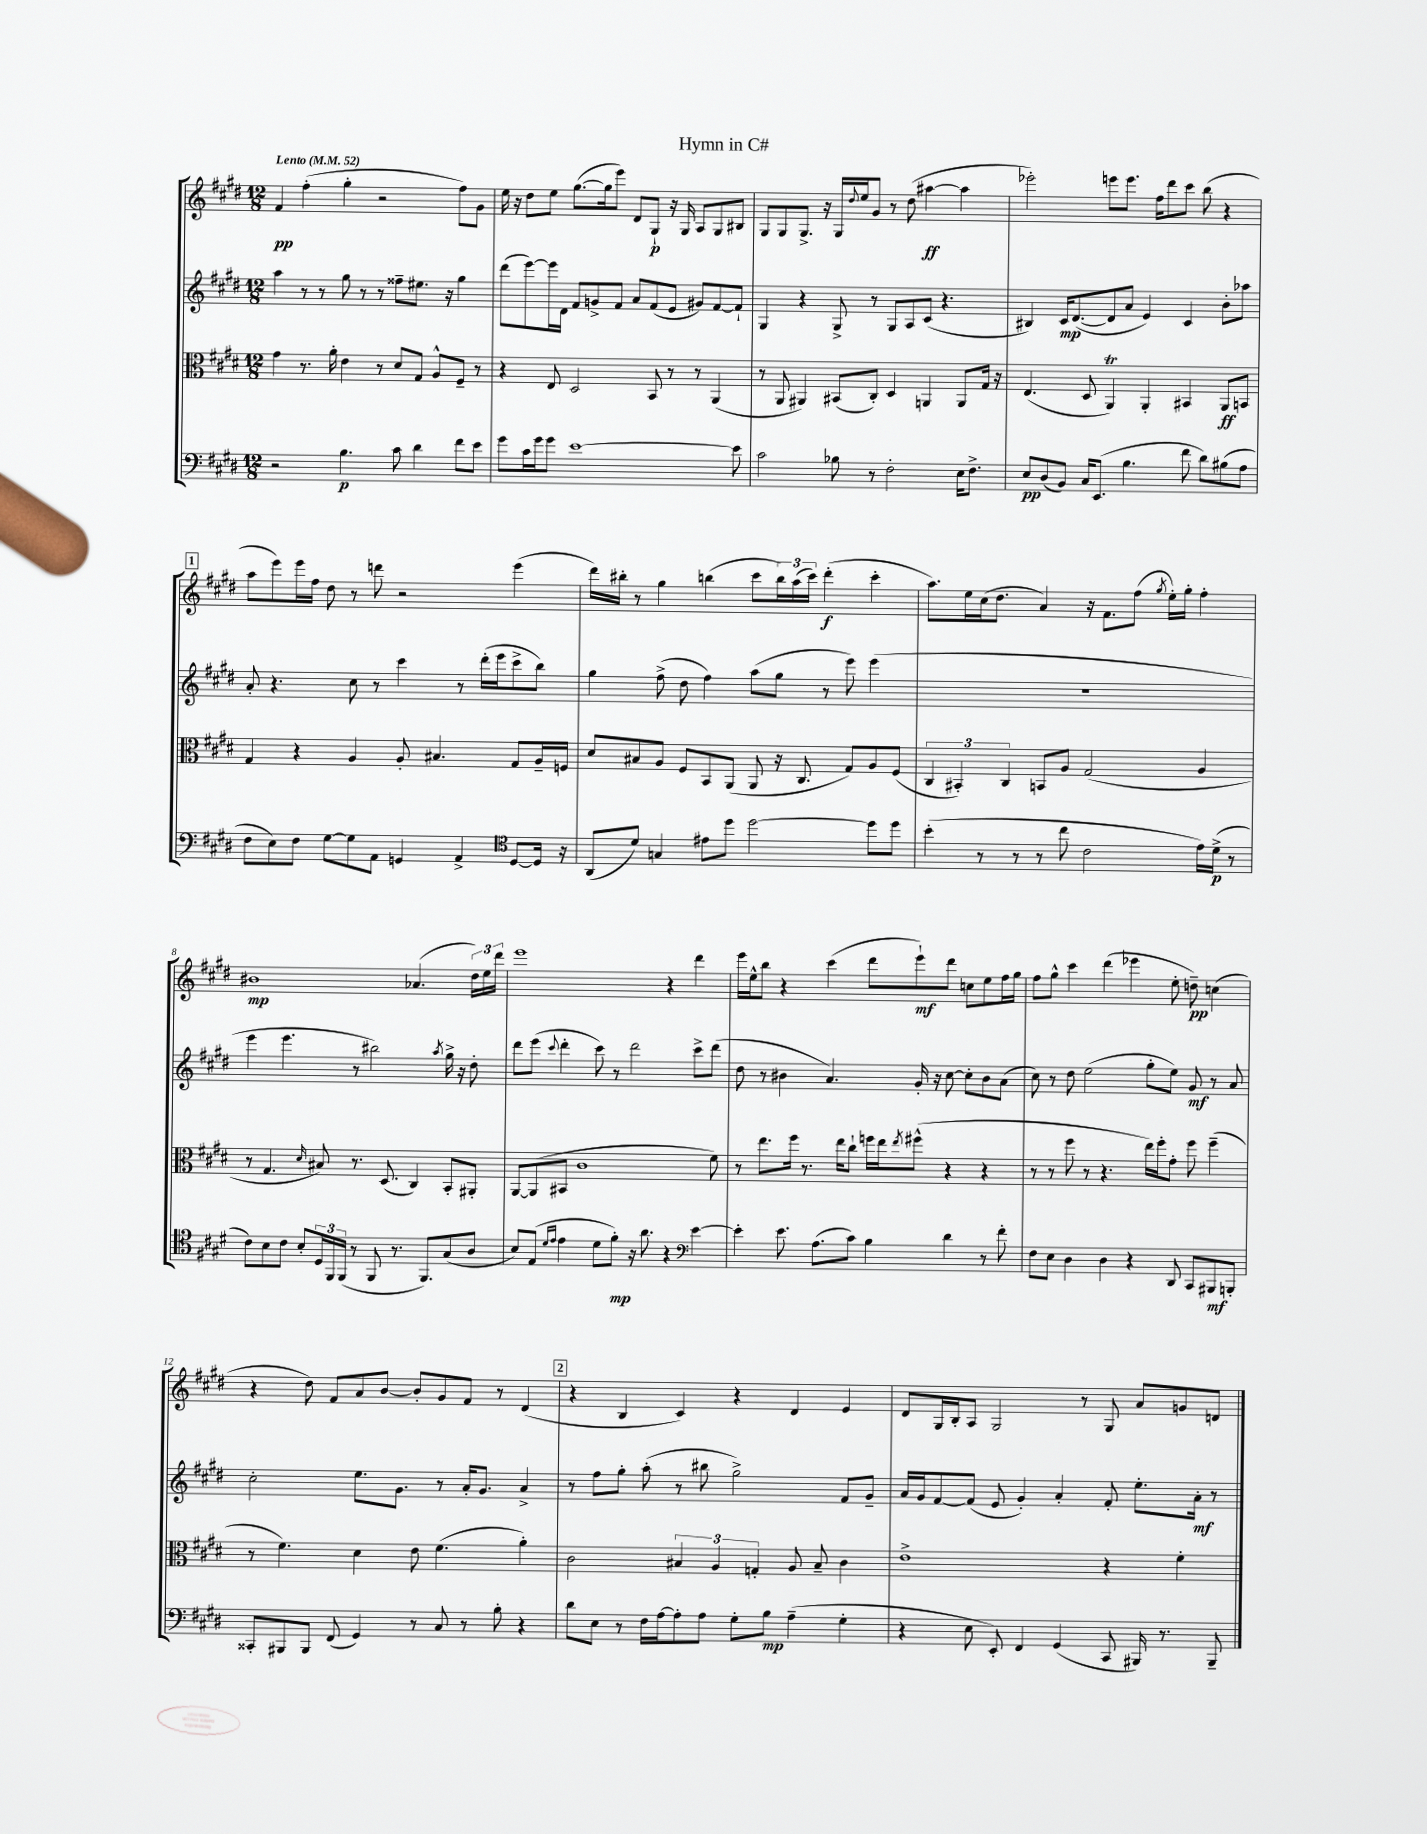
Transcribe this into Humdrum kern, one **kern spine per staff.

**kern	**kern	**kern	**kern
*staff4	*staff3	*staff2	*staff1
*clefF4	*clefC3	*clefG2	*clefG2
*k[f#c#g#d#]	*k[f#c#g#d#]	*k[f#c#g#d#]	*k[f#c#g#d#]
*M12/8	*M12/8	*M12/8	*M12/8
*MM52	*MM52	*MM52	*MM52
2r	4g#	4aa	4f#
.	8.r	8r	(4ff#'
.	.	8r	.
.	16a'	.	.
4.B	4e	8gg#	4gg#'
.	.	8r	.
.	8r	8r	2r
8c#	8d#	8ff##~	.
4d#	8G#	8.ee#	.
.	8A^^	.	.
.	.	16r	.
8f#	8F#~	4gg#	8ff#)
8e	8r	.	8g#
=	=	=	=
8g#	4r	(8ddd#	16ee
.	.	.	16r
16c#	.	[8eee)	8dd#
16g#	.	.	.
8g#	8E	16eee]	8ee
.	.	16d#	.
[1e	2D#	8f#	([8.gg#
.	.	8g^	.
.	.	.	16gg#]
.	.	8f#	8eee)
.	.	8a	8d#
.	8BB	(8f#	8G#`
.	8r	8e	16r
.	.	.	16G#
.	8r	8g#)	8A
.	(4AA	[8f#	8G#
8e]	.	8f#`]	8B#
=	=	=	=
2c#	8r	4G#	8G#
.	8AA	.	8G#
.	4AA#)	4r	8.G#^
.	.	.	16r
8B-	(8BB#	8G#^	16G#
.	.	.	8qqdd#
.	.	.	16ee
8r	8C#')	8r	8g#
2F#'	4D#	8G#	8r
.	.	8A	(8dd#
.	4AA	(8c#	[4aa#
.	.	4.r	.
16E	8AA	.	4aa#]
8.F#^	.	.	.
.	16G#	.	.
.	16r	.	.
=	=	=	=
8E	(4.E	4B#)	2eee-')
(8D#	.	.	.
8BB)	.	16c#	.
.	.	([8.d#	.
16C#	8D#	.	.
(8.EE	.	.	.
.	4AA)	8d#]	8eee
4.B	.	8a	8.eee
.	4AA'	4e)	.
.	.	.	16ff#
.	.	.	8ddd#
8f#	4BB#	4c#	8ccc#
8d#)	.	.	(8bb
(8B#	8AA	8b'	4r
8A	8BB	8aa-	.
=	=	=	=
8F#	4G#	8a'	8aa
8E)	.	4.r	8eee)
8F#	4r	.	16eee
.	.	.	16ff#
[8G#	.	.	8dd#
8G#]	4A	8cc#	8r
8AA	.	8r	8ddd
4GG	8A'	4ccc#	2r
.	4.B#	.	.
4AA^	.	8r	.
.	.	(16ddd#'	.
.	.	16eee	.
*clefC4	*	*	*
[8D#	8G#	8ccc#^	(4eee
16D#]	16A~	8bb)	.
16r	16F	.	.
=	=	=	=
(8AA	8d#	4gg#	16ddd#)
.	.	.	16bb#'
8d#)	8B#	.	8r
4G	8A	(8ff#^	4gg#
.	8F#	8dd#	.
8e#	8BB	4ff#)	(4bb
8dd#	(8AA	.	.
[2dd#	8AA	(8aa	8ccc#
.	16r	8gg#	24bb)
.	.	.	(24aa
.	8.C#	.	.
.	.	.	24ccc#)
.	.	8r	(4ddd#'
.	8G#)	8eee)	.
8dd#]	8A	(4eee	4ccc#'
8dd#	(8F#	.	.
=	=	=	=
(4b'	6C#	1.r	8.aa)
.	6BB#')	.	.
.	.	.	16ee
8r	.	.	(16cc#
.	.	.	8.dd#
.	6C#	.	.
8r	.	.	.
8r	8BB	.	4a)
8cc#	8A	.	.
2c#	(2G#	.	16r
.	.	.	8.f#
.	.	.	(8ff#
.	.	.	8qgg#
.	.	.	16ee')
.	.	.	16gg#'
16e)	4A	.	4ff#'
(16d#^	.	.	.
8r	.	.	.
=	=	=	=
8c#)	8r	4eee	1b#
8B	4.G#	.	.
8c#	.	4.eee	.
8B'	.	.	.
.	16qqd#	.	.
24D#	8B#)	.	.
24FF#	.	.	.
(24FF#	.	.	.
8r	8.r	8r	.
8FF#	.	2bb#)	.
.	(8.D#	.	.
8.r	.	.	.
.	4C#)	.	(4.a-
8.FF#)	.	.	.
.	.	8qaa	.
(8G#	8BB'	16gg#^	.
.	.	16r	.
8A	8AA#'	8dd#'	24dd#)
.	.	.	24ee
.	.	.	24ddd#
=	=	=	=
8B)	[8AA	8ddd#	1eee
(8E	(8AA]	(8eee	.
16qqd#	.	.	.
16qqe	.	8qqccc#	.
4e	8BB#	4ddd#'	.
.	1c#	.	.
8d#	.	8ccc#)	.
8f#')	.	8r	.
16r	.	2ddd#	.
8.a	.	.	.
4r	.	.	4r
*clefF4	*	*	*
[4e	.	8ccc#^	4ddd#
.	8f#)	(8ddd#	.
=	=	=	=
4e']	8r	8dd#	16eee
.	.	.	16ee^^
.	8.ee	8r	8bb
8.e	.	4b#	4r
.	16ff#	.	.
.	8.r	.	.
(8.A	.	.	.
.	.	4.a)	(4ccc#
.	16ee	.	.
8c#)	8cc#`	.	.
4B	16ff	.	8ddd#
.	16ee	.	.
.	8qee	.	.
.	(8ff#^^	16g#'	8eee`)
.	.	16r	.
4d#	4r	[8cc#	8ddd#
.	.	8cc#']	8cc
8r	4r	8b#	8ee
8f#'	.	(8a	16ff#
.	.	.	16gg#
=	=	=	=
8F#	8r	8cc#)	8ff#
8E	8r	8r	8gg#^^
4D#	8ff#	8dd#	4ccc#
.	8r	(2ee	.
4D#	4.r	.	(4ddd#
4r	.	.	4eee-
.	16ee)	8gg#'	.
.	16ff#'	.	.
8DD#	8g#'	8ee)	8ee'
8CC#	8ff#	8g#	8dd~)
8BBB#	(4ff#~	8r	(4cc
8BBB'	.	8a	.
=	=	=	=
8CC##'	8r	2cc#'	4r
8BBB#	4.f#)	.	.
8BBB#	.	.	8dd#)
(8FF#	.	.	8f#
4GG#)	4d#	8.ee	8a
.	.	.	[8b
.	.	8.g#	.
8r	8e	.	8b']
8C#	(4.f#	8r	8g#
8r	.	16a'	8f#
.	.	8.g#	.
8B'	.	.	8r
4r	4a')	4a^	(4d#
=	=	=	=
8d#	2c#	8r	4r
8E	.	8ff#	.
8r	.	8gg#'	4B
16F#	.	(8aa'	.
[16A	.	.	.
8A']	6B#	8r	4c#)
8A	.	8bb#	.
.	6A	.	.
8G#'	.	2gg#^)	4r
.	6G'	.	.
8B	.	.	.
(4A~	8A	.	4d#
.	8B#~	.	.
4G#'	4c#	8f#	4e
.	.	8g#~	.
=	=	=	=
4r	1e^	16a	8d#
.	.	16g#	.
.	.	[8f#	16G#
.	.	.	16B'
8E	.	(8f#]	8A
8EE')	.	8e	2G#
4FF#	.	4g#')	.
(4GG#	.	4a'	.
.	.	.	8r
8CC#	4r	8f#'	8G#
16BBB#)	.	8.ee'	8a
8.r	.	.	.
.	4f#'	.	8g
.	.	16a'	.
8BBB#~	.	8r	8d
==	==	==	==
*-	*-	*-	*-
